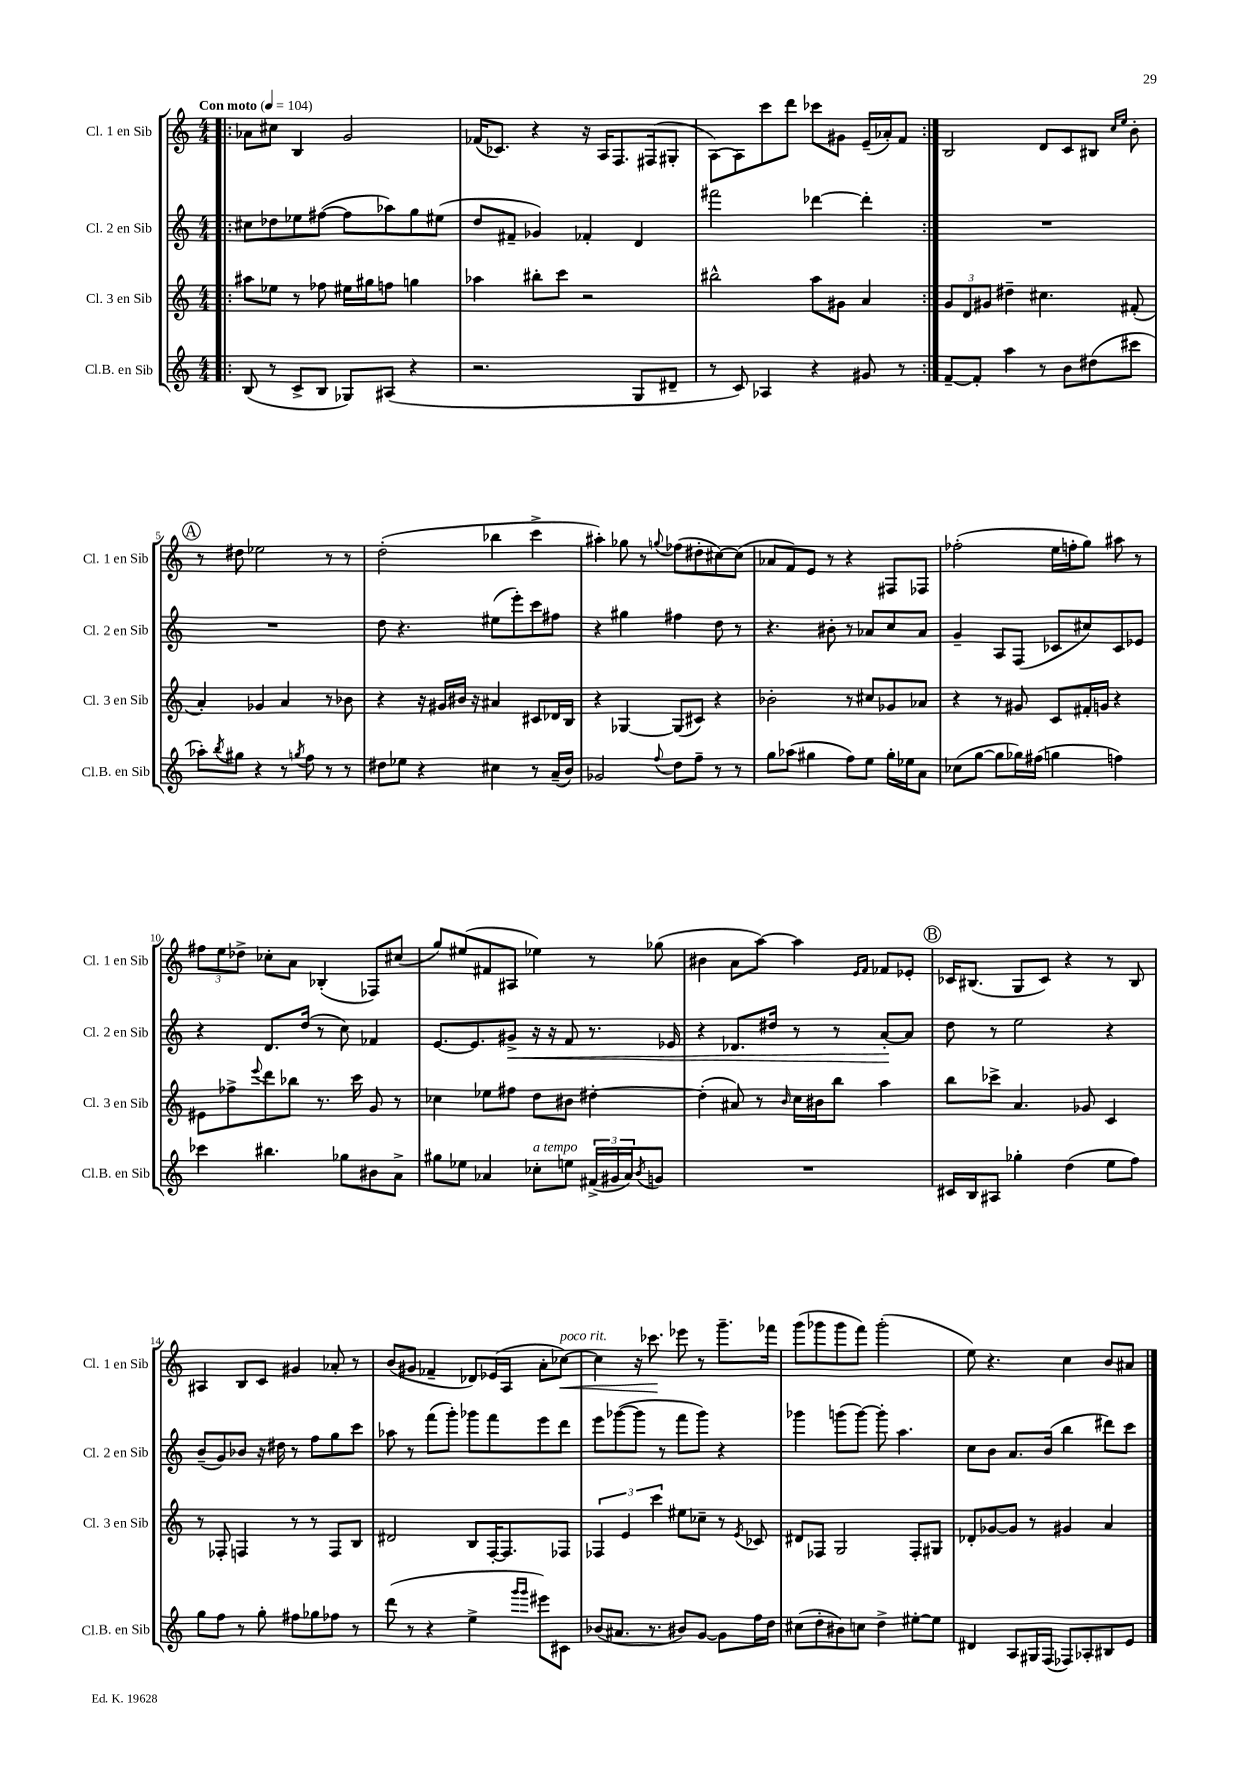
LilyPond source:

<<
\new StaffGroup <<
\new Staff = "s0" \with { instrumentName = "Cl. 1 en Sib" shortInstrumentName = "Cl. 1 en Sib" } {
    \clef treble \key c \major \numericTimeSignature \time 4/4 \tempo "Con moto" 4 = 104
    \repeat volta 2 { \bar ".|:" aes'8 cis''8 b4 g'2 |
    fes'16( ces'8.) r4 r16 a16 f8. fis16( gis8-. |
    a8~) a8 c'''8 d'''8 ces'''8 gis'8 e'16--( aes'16-.) f'8 | }
    b2 d'8 c'8 bis8 \grace { c''16 e''16 } b'8-. |
    \mark \markup { \circle "A" } r8 dis''8 ees''2 r8 r8 |
    d''2-.( bes''4 c'''4-> |
    ais''4-.) ges''8 r8 \appoggiatura { g''8 } fes''8( dis''8-. cis''8~) cis''8( |
    aes'8 f'8) e'8 r8 r4 fis8 fes8 |
    fes''2-.( e''16 f''16-. g''8) ais''8 r8 |
    \tuplet 3/2 { fis''8 e''8 des''8-> } ces''8-. a'8 bes4-.( fes8) cis''8( |
    g''8) eis''8( fis'8 ais8 ees''4) r8 ges''8( |
    bis'4 a'8 a''8~) a''4 \grace { e'16 f'16 } fes'8 ees'8-. |
    \mark \markup { \circle "B" } ces'16 bis8.( g8 ces'8) r4 r8 bis8 |
    ais4 b8 c'8 gis'4 aes'8-. r8 |
    b'8( gis'8 fes'4-- des'8) ees'16( a16 a'8-. ces''8~\<^\markup { \italic "poco rit." }) |
    ces''4 r16 ces'''8.\! ees'''8 r8 g'''8.-- fes'''16 |
    g'''8( ges'''8 ges'''8 f'''8) ges'''2-.( |
    e''8) r4. c''4 b'8 ais'8 \bar "|." |
}
\new Staff = "s1" \with { instrumentName = "Cl. 2 en Sib" shortInstrumentName = "Cl. 2 en Sib" } {
    \clef treble \key c \major \numericTimeSignature \time 4/4
    \repeat volta 2 { \bar ".|:" cis''8 des''8 ees''8 fis''8~( fis''8 aes''8) g''8 eis''8( |
    d''8 fis'8-- ges'4) fes'4-. d'4 |
    fis'''2 des'''4~ des'''4-. | }
    R1 |
    \mark \markup { \circle "A" } R1 |
    d''8 r4. eis''8( e'''8-.) c'''8 fis''8 |
    r4 gis''4 fis''4 d''8 r8 |
    r4. bis'8-. r8 aes'8 c''8 aes'8 |
    g'4-- a8 f8( ces'8 cis''8) ces'8 ees'8 |
    r4 d'8. d''16( r8 c''8) fes'4 |
    e'8.~ e'8. gis'8->\< r16 r16 f'8 r8. ees'16 |
    r4 des'8. dis''16 r8 r8 a'8~-.\! a'8 |
    \mark \markup { \circle "B" } d''8 r8 e''2 r4 |
    b'8--( g'8) bes'8 r16 dis''16 r8 f''8 g''8 c'''8 |
    aes''8 r8 f'''8( g'''8-.) ges'''8 f'''8 e'''8 d'''8 |
    e'''8 ges'''8~( ges'''8 r8 f'''8 ges'''8) r4 |
    ges'''4 g'''8( g'''8~) g'''8-. a''4. |
    c''8 b'8 a'8. b'16( b''4 dis'''8) c'''8 \bar "|." |
}
\new Staff = "s2" \with { instrumentName = "Cl. 3 en Sib" shortInstrumentName = "Cl. 3 en Sib" } {
    \clef treble \key c \major \numericTimeSignature \time 4/4
    \repeat volta 2 { \bar ".|:" ais''8 ees''8 r8 fes''8 eis''16 gis''16 f''8 g''4 |
    aes''4 bis''8-. c'''8 r2 |
    bis''2-^ a''8 gis'8 a'4 | }
    \tuplet 3/2 { g'8 d'8 gis'8 } dis''4-- cis''4. fis'8-.( |
    \mark \markup { \circle "A" } a'4-.) ges'4 a'4 r8 bes'8 |
    r4 r16 gis'16 bis'16 r16 ais'4 cis'8 des'16 b16 |
    r4 ges4~ ges8( cis'8) r4 |
    bes'2-. r8 cis''8 ges'8 aes'8 |
    r4 r8 gis'8 c'8 fis'16-. g'16 r4 |
    eis'8 fes''8-> \appoggiatura { e'''8 } d'''8 bes''8 r8. c'''16 g'8 r8 |
    ces''4 ees''8 fis''8 d''8 bis'8 dis''4~-. |
    dis''4-.( ais'8) r8 \grace { b'16 } c''16 bis'16 b''8 a''4 |
    \mark \markup { \circle "B" } b''8 ces'''8-> a'4. ges'8 c'4 |
    r8 fes8-. f4 r8 r8 f8 b8 |
    dis'2 b8 f16~-. f8. fes8 |
    \tuplet 3/2 { fes4 e'4 c'''4 } eis''8 ces''8-- r8 \acciaccatura { e'8 } ces'8 |
    dis'8 fes8 g2 fes8-. gis8 |
    des'8-. ges'8~ ges'8 r8 gis'4 a'4 \bar "|." |
}
\new Staff = "s3" \with { instrumentName = "Cl.B. en Sib" shortInstrumentName = "Cl.B. en Sib" } {
    \clef treble \key c \major \numericTimeSignature \time 4/4
    \repeat volta 2 { \bar ".|:" b8( r8 c'8-> b8 ges8) ais8( r4 |
    r2. g8 dis'8-- |
    r8 c'8) aes4 r4 gis'8 r8 | }
    f'8~-- f'8-. a''4 r8 b'8 dis''8( cis'''8 |
    \mark \markup { \circle "A" } aes''8-.) \acciaccatura { b''8 } gis''8 r4 r8 \acciaccatura { g''8 } f''8 r8 r8 |
    dis''8 ees''8 r4 cis''4 r8 a'16--( b'16) |
    ges'2 \appoggiatura { f''8 } d''8 f''8-- r8 r8 |
    g''8 aes''8( gis''4 f''8) e''8 gis''16-. ees''16 a'8 |
    ces''8( g''8~ g''8 ges''16) fis''16( g''4 f''4) |
    ces'''4 bis''4. ges''8 bis'8 a'8-> |
    gis''8 ees''8 aes'4 ces''8-.^\markup { \italic "a tempo" } e''8 \tuplet 3/2 { fis'16->( gis'16 aes'16) } \acciaccatura { b'8 } g'8 |
    R1 |
    \mark \markup { \circle "B" } cis'16 b16 ais8 ges''4-. d''4( e''8 f''8) |
    g''8 f''8 r8 g''8-. fis''8 ges''8 fes''8 r8 |
    d'''8( r8 r4 e''4-> \grace { g'''16 g'''16 } eis'''8) cis'8 |
    bes'8( ais'8. r8. bis'8) g'8~ g'8 f''16 d''16 |
    cis''8( d''8-. bis'8) c''8 d''4-> eis''8~-. eis''8 |
    dis'4 a8 gis16 f16( fes8) aes8-. bis8 e'8 \bar "|." |
}
>>
>>
